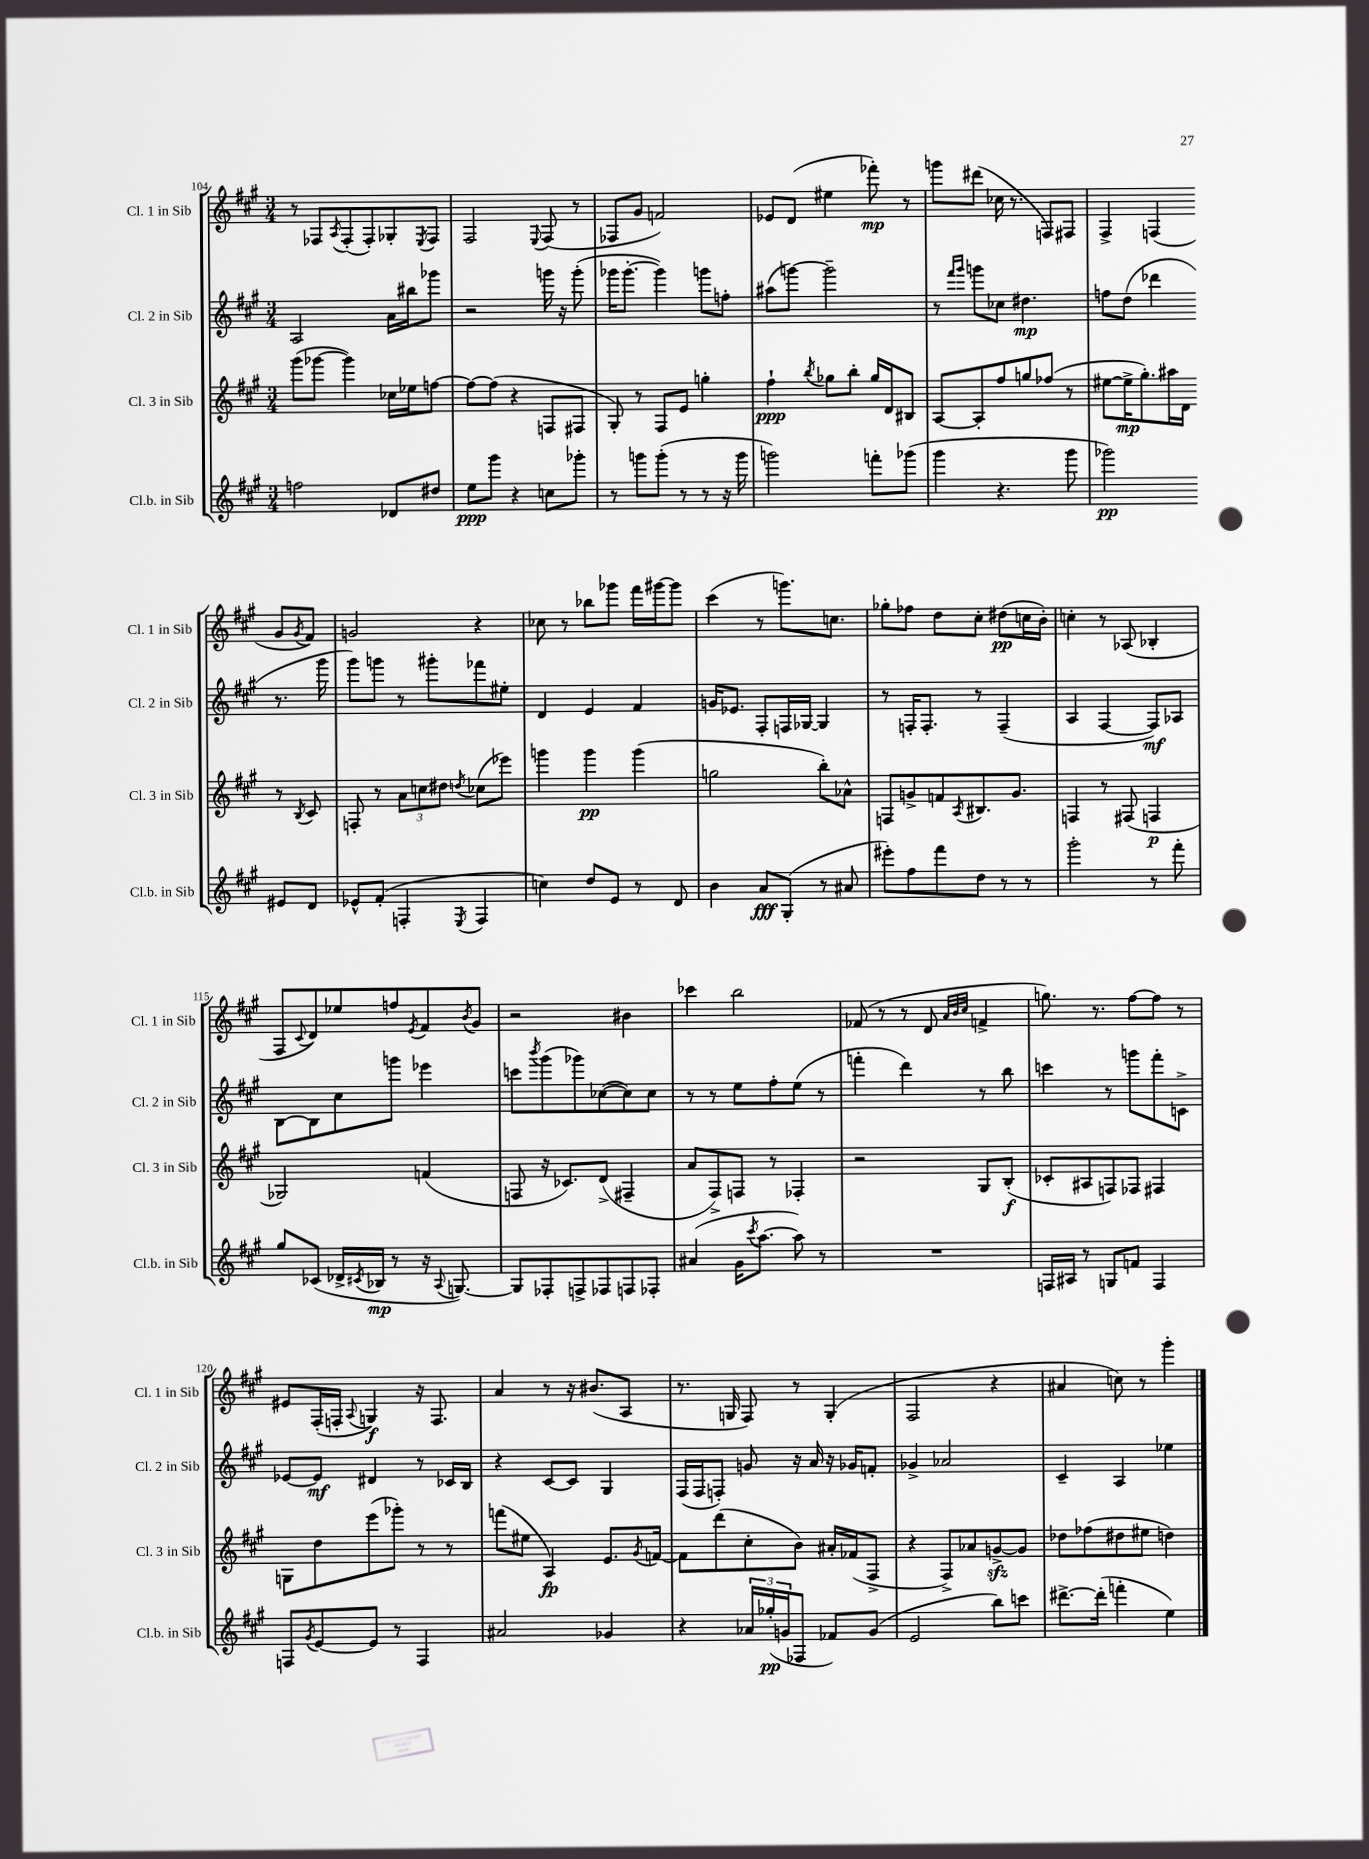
<<
\new StaffGroup <<
\new Staff = "s0" \with { instrumentName = "Cl. 1 in Sib" shortInstrumentName = "Cl. 1 in Sib" } {
    \clef treble \key a \major \numericTimeSignature \time 3/4
    r8 fes8 \acciaccatura { a8 } fes8-.( fes8-.) ges8-. \acciaccatura { e8 } fes8 |
    fis2 \appoggiatura { e8 } fis8( r8 |
    fes8 gis'8 f'2) |
    ees'8 d'8( eis''4 fes'''8-.\mp) r8 |
    g'''8 dis'''8( ces''16 r8. f8) fis8 |
    fis4-> f4( gis'8 \acciaccatura { gis'8 } fis'8) |
    g'2 r4 |
    ces''8 r8 bes''8 ges'''8 fis'''16 gis'''16~ gis'''8 |
    cis'''4( r8 g'''8.) c''8. |
    ges''8-. fes''8 d''8 cis''8-. dis''8\pp( c''16 b'16-.) |
    c''4-. r8 aes8( bes4-. |
    fis8 \appoggiatura { cis'8 } d'8) ees''8 f''8 \acciaccatura { e'8 } fis'8 \acciaccatura { b'8 } gis'8 |
    r2 bis'4 |
    ces'''4 b''2 |
    fes'8( r8 r8 d'8 \grace { a'32 b'32 cis''32 } f'4-> |
    g''8.) r8. fis''8~ fis''8 r8 |
    eis'8 fis16-.( f16-. \appoggiatura { a8 } g4\f) r16 f8. |
    a'4 r8 r16 bis'8.( a8 |
    r8. g16 fis8) r8 g4-.( |
    fis2 r4 |
    ais'4 c''8) r8 gis'''4-. \bar "|." |
}
\new Staff = "s1" \with { instrumentName = "Cl. 2 in Sib" shortInstrumentName = "Cl. 2 in Sib" } {
    \clef treble \key a \major \numericTimeSignature \time 3/4
    a2 a'16 bis''16 ges'''8 |
    r2 g'''16 r16 g'''8-.( |
    ges'''16 ges'''8.~-. ges'''4) g'''8 f''8-. |
    ais''8( g'''8~) g'''2-- |
    r8 \grace { fis'''16 gis'''16 } g'''8 ces''8 dis''4.\mp |
    f''8 d''8( des'''4 r8. gis'''16 |
    gis'''8) g'''8 r8 gis'''8-. fes'''8 eis''8-. |
    d'4 e'4 fis'4 |
    g'16 ees'8. fis8-. f16 ges16~ ges4 |
    r8 f16-. f8.-. r8 f4--( |
    a4 fis4~ fis8\mf) aes8 |
    b8~ b8 cis''8 g'''8 ees'''4 |
    c'''8 \acciaccatura { b'''8 } gis'''8( ges'''8) ces''8~( ces''8) ces''8 |
    r8 r8 e''8 fis''8-. e''8( r8 |
    f'''4-. d'''4) r8 b''8 |
    c'''4 r8 g'''8 fis'''8-. c'8-> |
    ees'8~ ees'8\mf dis'4 r8 ces'16 b16 |
    r4 cis'8~ cis'8 gis4 |
    fis16( fis16 f8-.) g'8 r16 a'16 r16 ges'16 f'8-. |
    ges'4-> aes'2 |
    cis'4-- a4 ees''4 \bar "|." |
}
\new Staff = "s2" \with { instrumentName = "Cl. 3 in Sib" shortInstrumentName = "Cl. 3 in Sib" } {
    \clef treble \key a \major \numericTimeSignature \time 3/4
    gis'''8( ges'''8~ ges'''4) ces''16 ees''16 f''8~ |
    f''8~ f''8( r4 f8 fis8 |
    gis8-.) r8 fis8 e'8 g''4-. |
    fis''4-!\ppp \acciaccatura { b''8 } ges''8 b''8-. ges''16 d'16 bis8 |
    a8~ a8-. fis''8 g''8 fes''8( r8 |
    eis''8~ eis''16->\mp gis''8.-.) ais''16 d'16 r8 \acciaccatura { b8 } cis'8 |
    f8-. r8 \tuplet 3/2 { a'8 c''8 dis''8 } \acciaccatura { d''8 } ces''8( ees'''8) |
    g'''4 g'''4\pp g'''4( |
    g''2 b''8-.) aes'8-^ |
    f8 g'8-> f'8 \acciaccatura { a8 } bis8. g'8. |
    f4 r8 fis8( f4\p |
    ges2) f'4( |
    f8 r16 ces'8.) d'8->( fis4-- |
    a'8 fis8->) f8 r8 fes4-. |
    r2 gis8 b8-.\f( |
    ces'8-. ais8 f8) fes8 fis4 |
    g8 d''8 e'''8( ges'''8-.) r8 r8 |
    f'''8( eis''8 a4\fp) e'8. \acciaccatura { gis'8 } f'16~ |
    f'8 d'''8( cis''8-. b'8) ais'16-. fes'16( fis8-> |
    r4 fis8->) aes'8 g'8~->\sfz g'8 |
    des''8 fes''8( dis''8 eis''8 d''4) \bar "|." |
}
\new Staff = "s3" \with { instrumentName = "Cl.b. in Sib" shortInstrumentName = "Cl.b. in Sib" } {
    \clef treble \key a \major \numericTimeSignature \time 3/4
    f''2 des'8 dis''8 |
    e''8\ppp gis'''8 r4 c''8 ges'''8-. |
    r8 g'''8 g'''8-.( r8 r8 r16 g'''16 |
    g'''2) f'''8-. ges'''8( |
    gis'''4 r4. gis'''8 |
    ges'''2\pp) eis'8 d'8 |
    ees'8-^ fis'8-.( f4-. \acciaccatura { e8 } f4 |
    c''4) d''8 e'8 r8 d'8 |
    b'4 a'8\fff gis8-.( r8 ais'8 |
    eis'''8-.) fis''8 fis'''8 d''8 r8 r8 |
    gis'''2-. r8 fis'''8-. |
    gis''8 ces'8( des'16-> \acciaccatura { cis'8 } bes16\mp r8 r16 \appoggiatura { a8 } g8.~) |
    g8 fes8-. f8-> fes8 f8 fes8-. |
    ais'4( gis'16 \acciaccatura { cis'''8 } a''8.~ a''8) r8 |
    R2. |
    f16 ais16 r8 g8 f'8 f4 |
    f8 \acciaccatura { gis'8 } e'8~ e'8 r8 f4 |
    ais'2 ges'4 |
    r4 \tuplet 3/2 { aes'16 ges''16-.\pp( g'16 } fes8 fes'8) g'8( |
    e'2 b''8) c'''8 |
    dis'''8.~-> dis'''16-.( f'''4-. e''4) \bar "|." |
}
>>
>>
\layout { \context { \Score currentBarNumber = #104 } }
